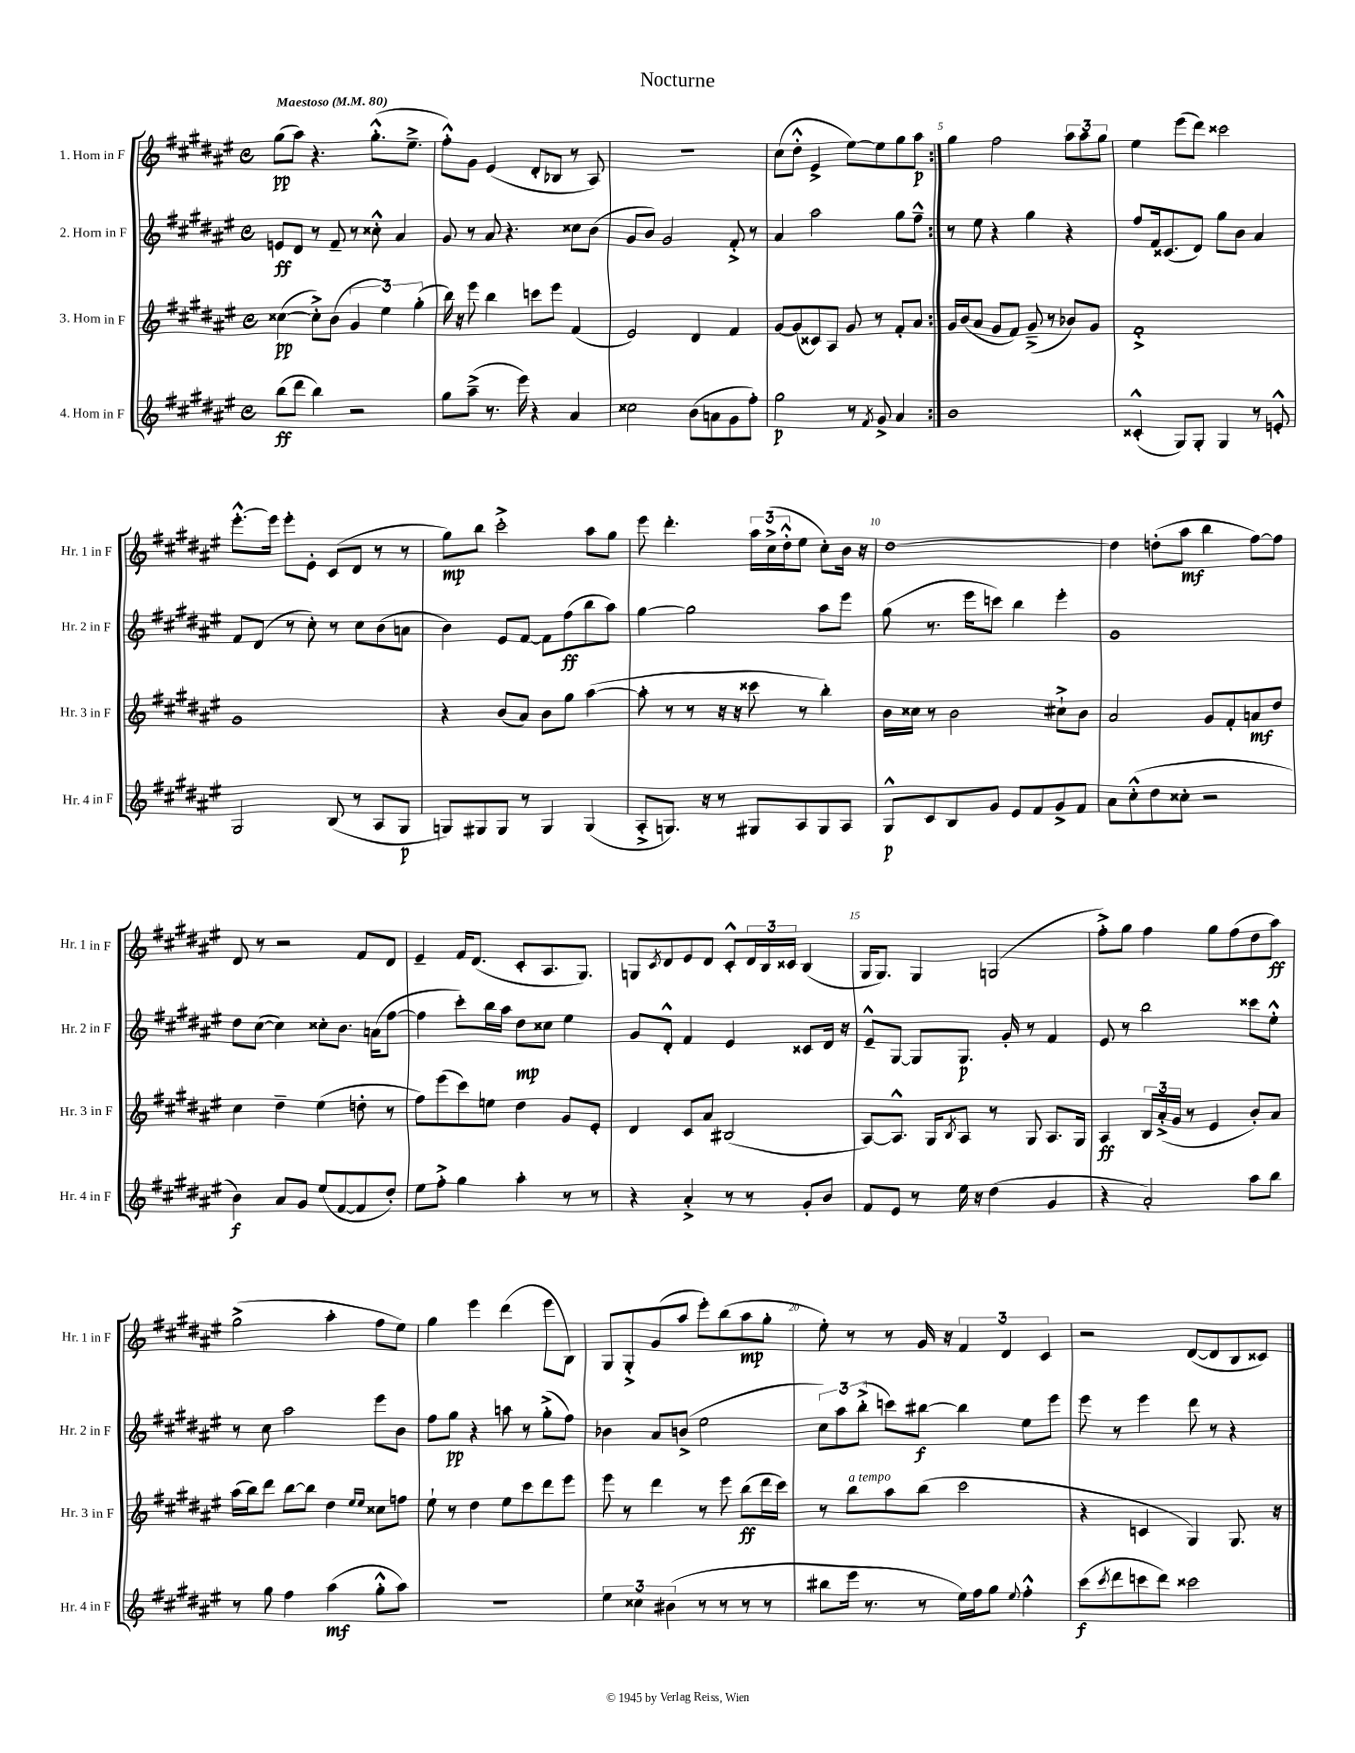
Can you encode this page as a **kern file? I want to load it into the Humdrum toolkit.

**kern	**kern	**kern	**kern
*staff4	*staff3	*staff2	*staff1
*clefG2	*clefG2	*clefG2	*clefG2
*k[f#c#g#d#a#e#]	*k[f#c#g#d#a#e#]	*k[f#c#g#d#a#e#]	*k[f#c#g#d#a#e#]
*M4/4	*M4/4	*M4/4	*M4/4
*met(c)	*met(c)	*met(c)	*met(c)
*MM80	*MM80	*MM80	*MM80
(8bb	([4cc##	8e	(8gg#
8ddd#	.	8d#	8aa#)
4bb)	8cc##'^])	8r	4.r
.	(8b	8f#~	.
2r	6g#	8r	.
.	.	8cc##'^^	(8.gg#'^^
.	6ee#)	.	.
.	.	4a#	.
.	.	.	8.ee#~^
.	(6gg#'	.	.
=	=	=	=
8gg#	16bb)	8g#	8ff#'^^)
.	16r	.	.
(8aa#~^	8eee#	8r	8g#
8.r	4bb	8a#	(4e#
.	.	4.r	.
16eee#)	.	.	.
4r	8ccc	.	8d#'
.	8eee#	.	8B-
4a#	(4f#	8cc##	8r
.	.	(8b	8A#)
=	=	=	=
2cc##	2e#)	8g#	1r
.	.	8b)	.
.	.	2g#	.
(8b	4d#	.	.
8a	.	.	.
8g#	4f#	8f#'^	.
8ff#')	.	8r	.
=	=	=	=
2gg#	[8g#	4a#	(8cc#
.	(8g#]	.	8dd#'^^
.	8c##)	2aa#	4e#^
.	8A#	.	.
8r	8g#	.	[8ee#)
8qf#	.	.	.
8g#^	8r	.	8ee#]
4a#	8f#'	8gg#	8gg#
.	8a#	8ff#~^^	8aa#
=:|!	=:|!	=:|!	=:|!
1b	16g#	8r	4gg#
.	(16b	.	.
.	8a#	8ee#	.
.	8g#	4r	2ff#
.	8f#)	.	.
.	(8g#~^	4gg#	.
.	8r	.	.
.	8b-)	4r	12aa#
.	.	.	12aa#
.	8g#	.	.
.	.	.	12gg#
=	=	=	=
(4c##'^^	1f#'^	8ff#	4ee#
.	.	16f#	.
.	.	(8.c##	.
8G#)	.	.	(8eee#
8G#'	.	8d#)	8ddd#)
4G#	.	8gg#	2ccc##
.	.	8b	.
8r	.	4a#	.
8e'^^	.	.	.
=	=	=	=
2G#	1g#	8f#	[8.eee#'^^
.	.	(8d#	.
.	.	.	16eee#]
.	.	8r	8eee#'
.	.	8cc#')	8e#'
(8B	.	8r	(8c#
8r	.	8cc#	8d#
8A#	.	(8b	8r
8G#	.	8a	8r
=	=	=	=
8G)	4r	4b)	8gg#)
8G#	.	.	8bb
8G#	(8b	8e#	2ccc#'^
8r	8a#)	[8f#	.
4G#	8b	8f#]	.
.	8gg#	(8ff#	.
(4G#	([4aa#	8bb	8aa#
.	.	8aa#)	8gg#
=	=	=	=
8A#'^	8aa#']	[4gg#	8eee#
8.G)	8r	.	4.ddd#'
.	8r	2gg#]	.
16r	.	.	.
8r	16r	.	.
.	16r	.	.
8G#	8ccc##	.	24aa#
.	.	.	(24cc#^
.	.	.	24dd#'^^
8A#	8r	.	8ee#
8G#	4bb')	8aa#	8cc#')
8A#	.	8eee#	16b
.	.	.	16r
=	=	=	=
8G#^^	16b	(8gg#	[1dd#
.	16cc##	.	.
8c#	8r	8.r	.
8B	2b	.	.
.	.	16eee#	.
8g#	.	8ccc)	.
8e#	.	4bb	.
8f#	.	.	.
8g#^	8cc#`^	4eee#'	.
8f#	8b	.	.
=	=	=	=
8a#	2a#	1g#	4dd#]
(8cc#'^^	.	.	.
8dd#	.	.	(8dd'
8cc##'	.	.	8aa#
2r	8g#	.	4bb
.	8f#'	.	.
.	8a	.	[8ff#)
.	8dd#	.	8ff#]
=	=	=	=
4b)	4cc#	8dd#	8d#
.	.	([8cc#	8r
8a#	4dd#~	4cc#])	2r
8g#	.	.	.
(8ee#	(4ee#	8cc##'	.
[8f#	.	8.b	.
8f#]	8dd'	.	8f#
.	.	(16a	.
8dd#')	8r	[8ff#	8d#
=	=	=	=
8ee#	8ff#)	4ff#]	4e#~
8ff#'^	(8eee#	.	.
4gg#	8ccc#)	8ccc#')	16f#
.	.	.	(8.d#
.	8ee	16bb	.
.	.	16aa#	.
4aa#'	4dd#	8dd#	8c#'
.	.	8cc##	8.A#
8r	8g#	4ee#	.
.	.	.	8.G#)
8r	8e#'	.	.
=	=	=	=
4r	4d#	8g#	8G
.	.	.	8qc#
.	.	8d#'^^	8d#
4a#'^	8c#	4f#	8e#
.	8a#	.	8d#
8r	(2B#	4e#	8c#'^^
8r	.	.	24d#
.	.	.	24B
.	.	.	24c##
8g#'	.	8c##	(4B
8b	.	16d#	.
.	.	16r	.
=	=	=	=
8f#	[8A#)	8e#~^^	16G#
.	.	.	8.G#)
8e#	8.A#^^]	[8G#	.
8r	.	8G#]	4G#
.	16G#	.	.
.	8qB	.	.
16ee#	8A#	8.G#	.
16r	.	.	.
(4dd#	8r	.	(2G
.	.	16g#'	.
.	8G#	8r	.
4g#	8.A#	4f#	.
.	16G#	.	.
=	=	=	=
4r	4A#	8e#	8ff#'^)
.	.	8r	8gg#
2a#')	24B	2bb	4ff#
.	(24a#'^	.	.
.	24g#	.	.
.	8r	.	.
.	4e#	.	8gg#
.	.	.	(8ff#
8aa#	8b')	8ccc##	8dd#
8bb	8a#	8ee#'^^	8aa#)
=	=	=	=
8r	(16aa#	8r	(2gg#^
.	16bb)	.	.
8gg#	8ddd#	8cc#	.
4ff#	[8bb	2aa#	.
.	8bb]	.	.
(4aa#	4dd#	.	4aa#'
.	16qqee#	.	.
.	16qqee#	.	.
8gg#'^^	8cc##	8eee#	8ff#
8aa#)	8ff	8b	8ee#)
=	=	=	=
1r	8ee#`	8ff#	4gg#
.	8r	8gg#	.
.	4dd#	4r	4eee#
.	8ee#	8aa	(4ddd#
.	8ccc#	8r	.
.	8ddd#	(8gg#'^	8eee#
.	8eee#	8ff#)	8B)
=	=	=	=
6ee#	8eee#	4b-	8G#
.	8r	.	8G#'^
6cc##	.	.	.
.	4ddd#	8a#	(8g#
(6b#	.	.	.
.	.	(8b^	8aa#
8r	8r	2ee#	8eee#')
8r	8eee#	.	(8bb
8r	(8bb	.	8aa#
8r	16ddd#	.	8gg#'
.	16ccc#)	.	.
=	=	=	=
8bb#	8r	12cc#)	8ee#')
.	.	12aa#	.
16eee#	8bb	.	8r
.	.	(12bb'^	.
8.r	.	.	.
.	8aa#	8ccc)	8r
8r	(8bb	[8bb#	16g#
.	.	.	16r
16ee#)	2ccc#	4bb#]	6f#
16ff#	.	.	.
8gg#	.	.	.
.	.	.	6d#
8qqee#	.	.	.
4ff#'^^	.	8ee#	.
.	.	.	6c#
.	.	8eee#	.
=	=	=	=
(8ccc#	4r	8eee#	2r
8qccc#	.	.	.
8ddd#	.	8r	.
8ccc	4c	4eee#	.
8ddd#)	.	.	.
2ccc##	4G#)	8ddd#	([8d#
.	.	8r	8d#]
.	8.G#	4r	8B
.	.	.	8c##)
.	16r	.	.
==	==	==	==
*-	*-	*-	*-
